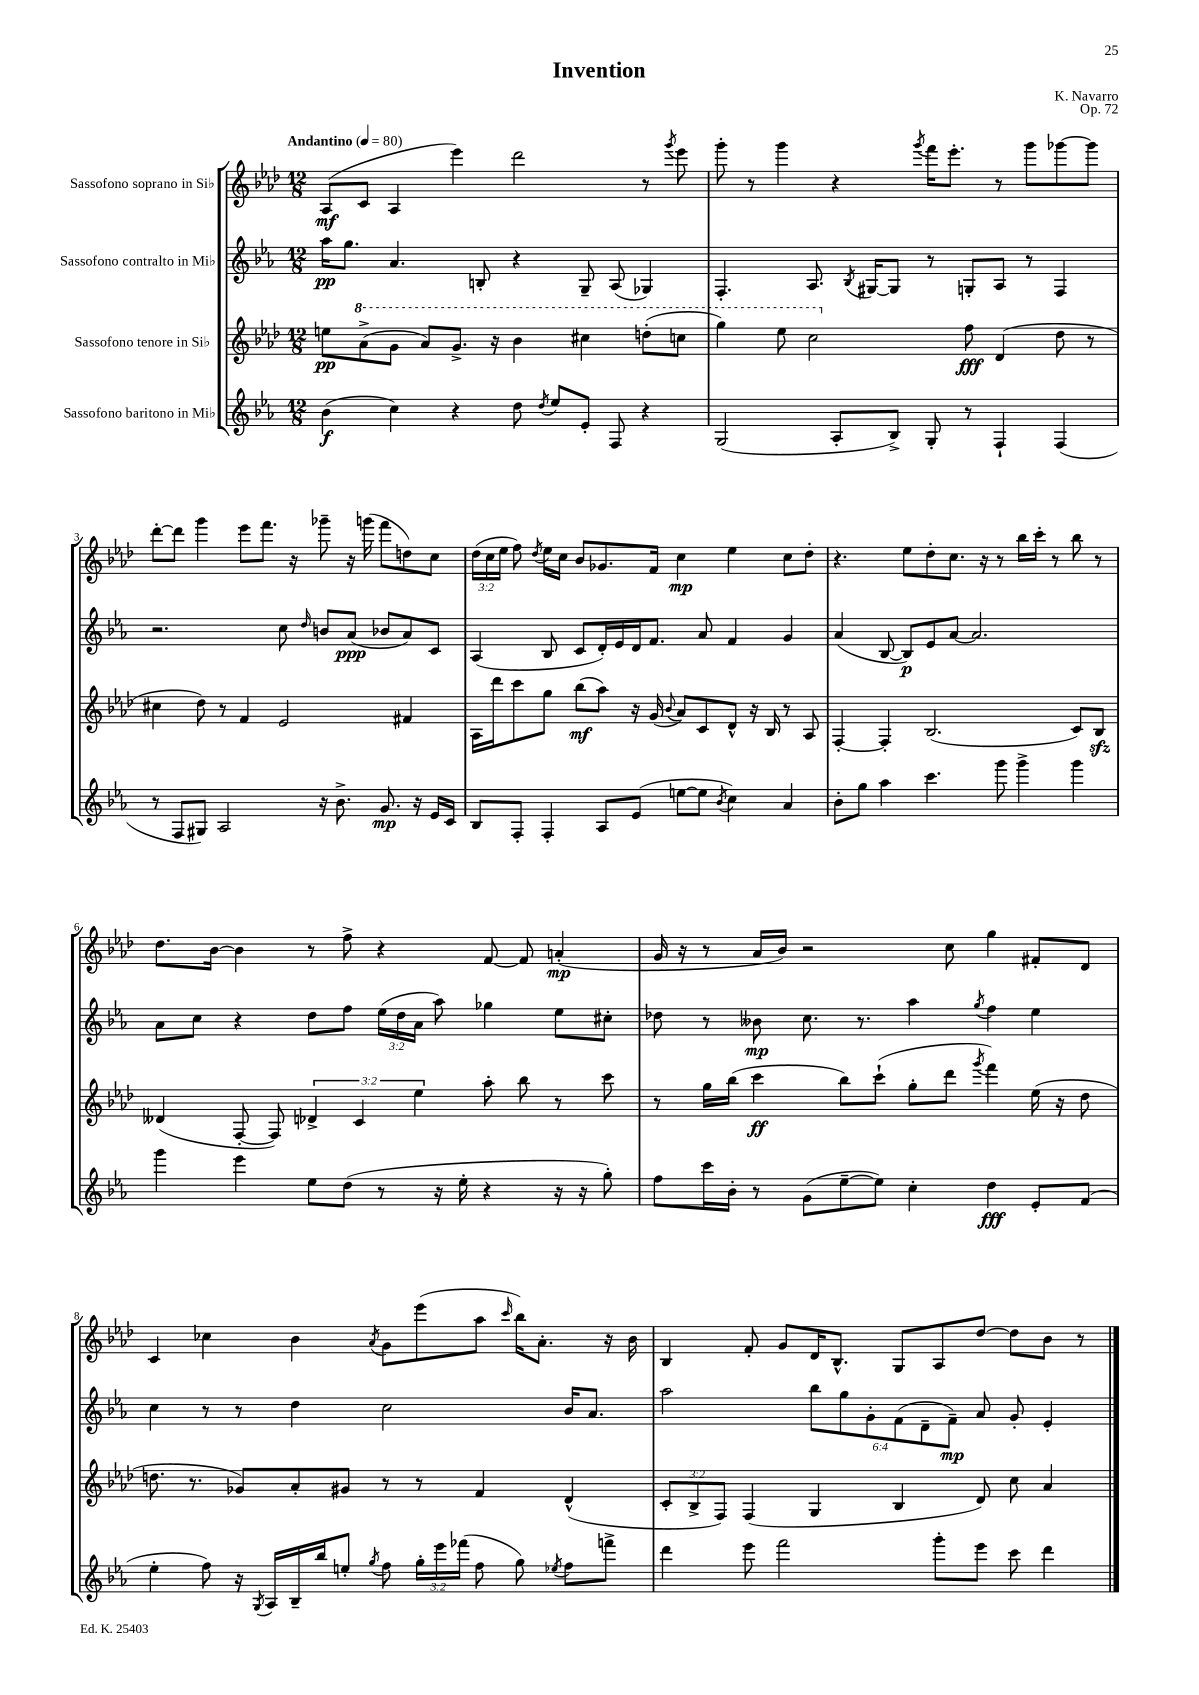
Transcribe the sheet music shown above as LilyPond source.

\header { title = "Invention" composer = "K. Navarro" opus = "Op. 72" }
<<
\new StaffGroup <<
\new Staff = "s0" \with { instrumentName = "Sassofono soprano in Sib" } {
    \clef treble \key aes \major \numericTimeSignature \time 12/8 \override Staff.TupletNumber.text = #tuplet-number::calc-fraction-text \tempo "Andantino" 4 = 80
    \autoBeamOff aes8[\mf( c'8] aes4 ees'''4) des'''2 r8 \acciaccatura { g'''8 } ees'''8 |
    g'''8-. r8 g'''4 r4 \acciaccatura { g'''8 } f'''16[ ees'''8.]-. r8 g'''8[ ges'''8~ ges'''8] |
    des'''8[~-. des'''8] g'''4 ees'''8[ f'''8.] r16 ges'''8-- r16 g'''16( f'''8[ d''8) c''8] |
    \tuplet 3/2 { des''16[( c''16 ees''16] } f''8) \acciaccatura { des''8 } ees''16[ c''16] bes'8[ ges'8. f'16] c''4\mp ees''4 c''8[ des''8]-. |
    r4. ees''8[ des''8-. c''8.] r16 r8 bes''16[ c'''16]-. r8 bes''8 r8 |
    des''8.[ bes'16]~ bes'4 r8 f''8-> r4 f'8~ f'8 a'4-.\mp( |
    g'16 r16 r8 aes'16[ bes'16]) r2 c''8 g''4 fis'8[-. des'8] |
    c'4 ces''4 bes'4 \acciaccatura { aes'8 } g'8[ ees'''8( aes''8] \grace { c'''16 } bes''16[) aes'8.]-. r16 bes'16 |
    bes4 f'8-. g'8[ des'16 bes8.]-^ g8[ aes8 des''8]~ des''8[ bes'8] r8 \bar "|." |
}
\new Staff = "s1" \with { instrumentName = "Sassofono contralto in Mib" } {
    \clef treble \key ees \major \numericTimeSignature \time 12/8 \override Staff.TupletNumber.text = #tuplet-number::calc-fraction-text
    \autoBeamOff aes''16[\pp g''8.] aes'4. b8-. r4 g8-- aes8( ges4) |
    f4.-. aes8. \acciaccatura { bes8 } gis16[~ gis8] r8 g8[-. aes8] r8 f4 |
    r2. c''8 \grace { d''16 } b'8[ aes'8]\ppp( bes'8[ aes'8) c'8] |
    aes4( bes8 c'8[ d'16-.) ees'16 d'16 f'8.] aes'8 f'4 g'4 |
    aes'4( bes8~ bes8[\p) ees'8 aes'8]~ aes'2. |
    aes'8[ c''8] r4 d''8[ f''8] \tuplet 3/2 { ees''16[( d''16 aes'16] } aes''8) ges''4 ees''8[ cis''8]-. |
    des''8 r8 beses'8\mp c''8. r8. aes''4 \acciaccatura { g''8 } f''4 ees''4 |
    c''4 r8 r8 d''4 c''2 bes'16[ aes'8.] |
    aes''2 \tuplet 6/4 { bes''8[ g''8 g'8-. f'8( d'8-- f'8]--\mp) } aes'8 g'8-. ees'4-. \bar "|." |
}
\new Staff = "s2" \with { instrumentName = "Sassofono tenore in Sib" } {
    \clef treble \key aes \major \numericTimeSignature \time 12/8 \override Staff.TupletNumber.text = #tuplet-number::calc-fraction-text
    \autoBeamOff e''8[\pp \ottava #1 aes''8->( g''8] aes''8[) g''8.]-> r16 bes''4 cis'''4 d'''8[-.( c'''8] |
    g'''4) ees'''8 c'''2 \ottava #0 f''8\fff des'4( des''8 r8 |
    cis''4 des''8) r8 f'4 ees'2 fis'4 |
    aes16[ des'''16 c'''8 g''8] bes''8[\mf( aes''8]) r16 g'16( \appoggiatura { bes'8 } aes'8[) c'8 des'8]-^ r16 bes16 r8 aes8 |
    f4~-. f4-. bes2.( c'8[) bes8]\sfz |
    deses'4( f8~-. f8) \tuplet 3/2 { des'4-> c'4 ees''4 } aes''8-. bes''8 r8 c'''8 |
    r8 g''16[ bes''16]( c'''4\ff bes''8[) c'''8]-!( g''8[-. des'''8] \acciaccatura { g'''8 } f'''4) ees''16( r16 des''8 |
    d''8. r8. ges'8[) aes'8-. gis'8] r8 r8 f'4 des'4-^( |
    \tuplet 3/2 { c'8[-. bes8-> f8]) } f4( g4 bes4 des'8) c''8 aes'4 \bar "|." |
}
\new Staff = "s3" \with { instrumentName = "Sassofono baritono in Mib" } {
    \clef treble \key ees \major \numericTimeSignature \time 12/8 \override Staff.TupletNumber.text = #tuplet-number::calc-fraction-text
    \autoBeamOff bes'4\f( c''4) r4 d''8 \acciaccatura { d''8 } ees''8[ ees'8]-. f8 r4 |
    g2( aes8[-. bes8]->) g8-. r8 f4-! f4( |
    r8 f8[ gis8]) aes2 r16 bes'8.-> g'8.\mp r16 ees'16[ c'16] |
    bes8[ f8]-. f4-. aes8[ ees'8]( e''8[~ e''8] \acciaccatura { bes'8 } c''4) aes'4 |
    bes'8[-. g''8] aes''4 c'''4. g'''8 g'''4-> g'''4 |
    g'''4 ees'''4 ees''8[ d''8]( r8 r16 ees''16-. r4 r16 r16 g''8-.) |
    f''8[ c'''16 bes'16]-. r8 g'8[( ees''8~-- ees''8]) c''4-. d''4\fff ees'8[-. f'8]( |
    ees''4-. f''8) r16 \acciaccatura { g8 } aes16[ bes16-- bes''16 e''8]-. \acciaccatura { g''8 } f''8 \tuplet 3/2 { g''16[-. ees'''16 fes'''16]( } f''8 g''8) \acciaccatura { ees''8 } f''8[ f'''8]-> |
    d'''4 ees'''8 f'''2 g'''8[-. ees'''8] c'''8 d'''4 \bar "|." |
}
>>
>>
